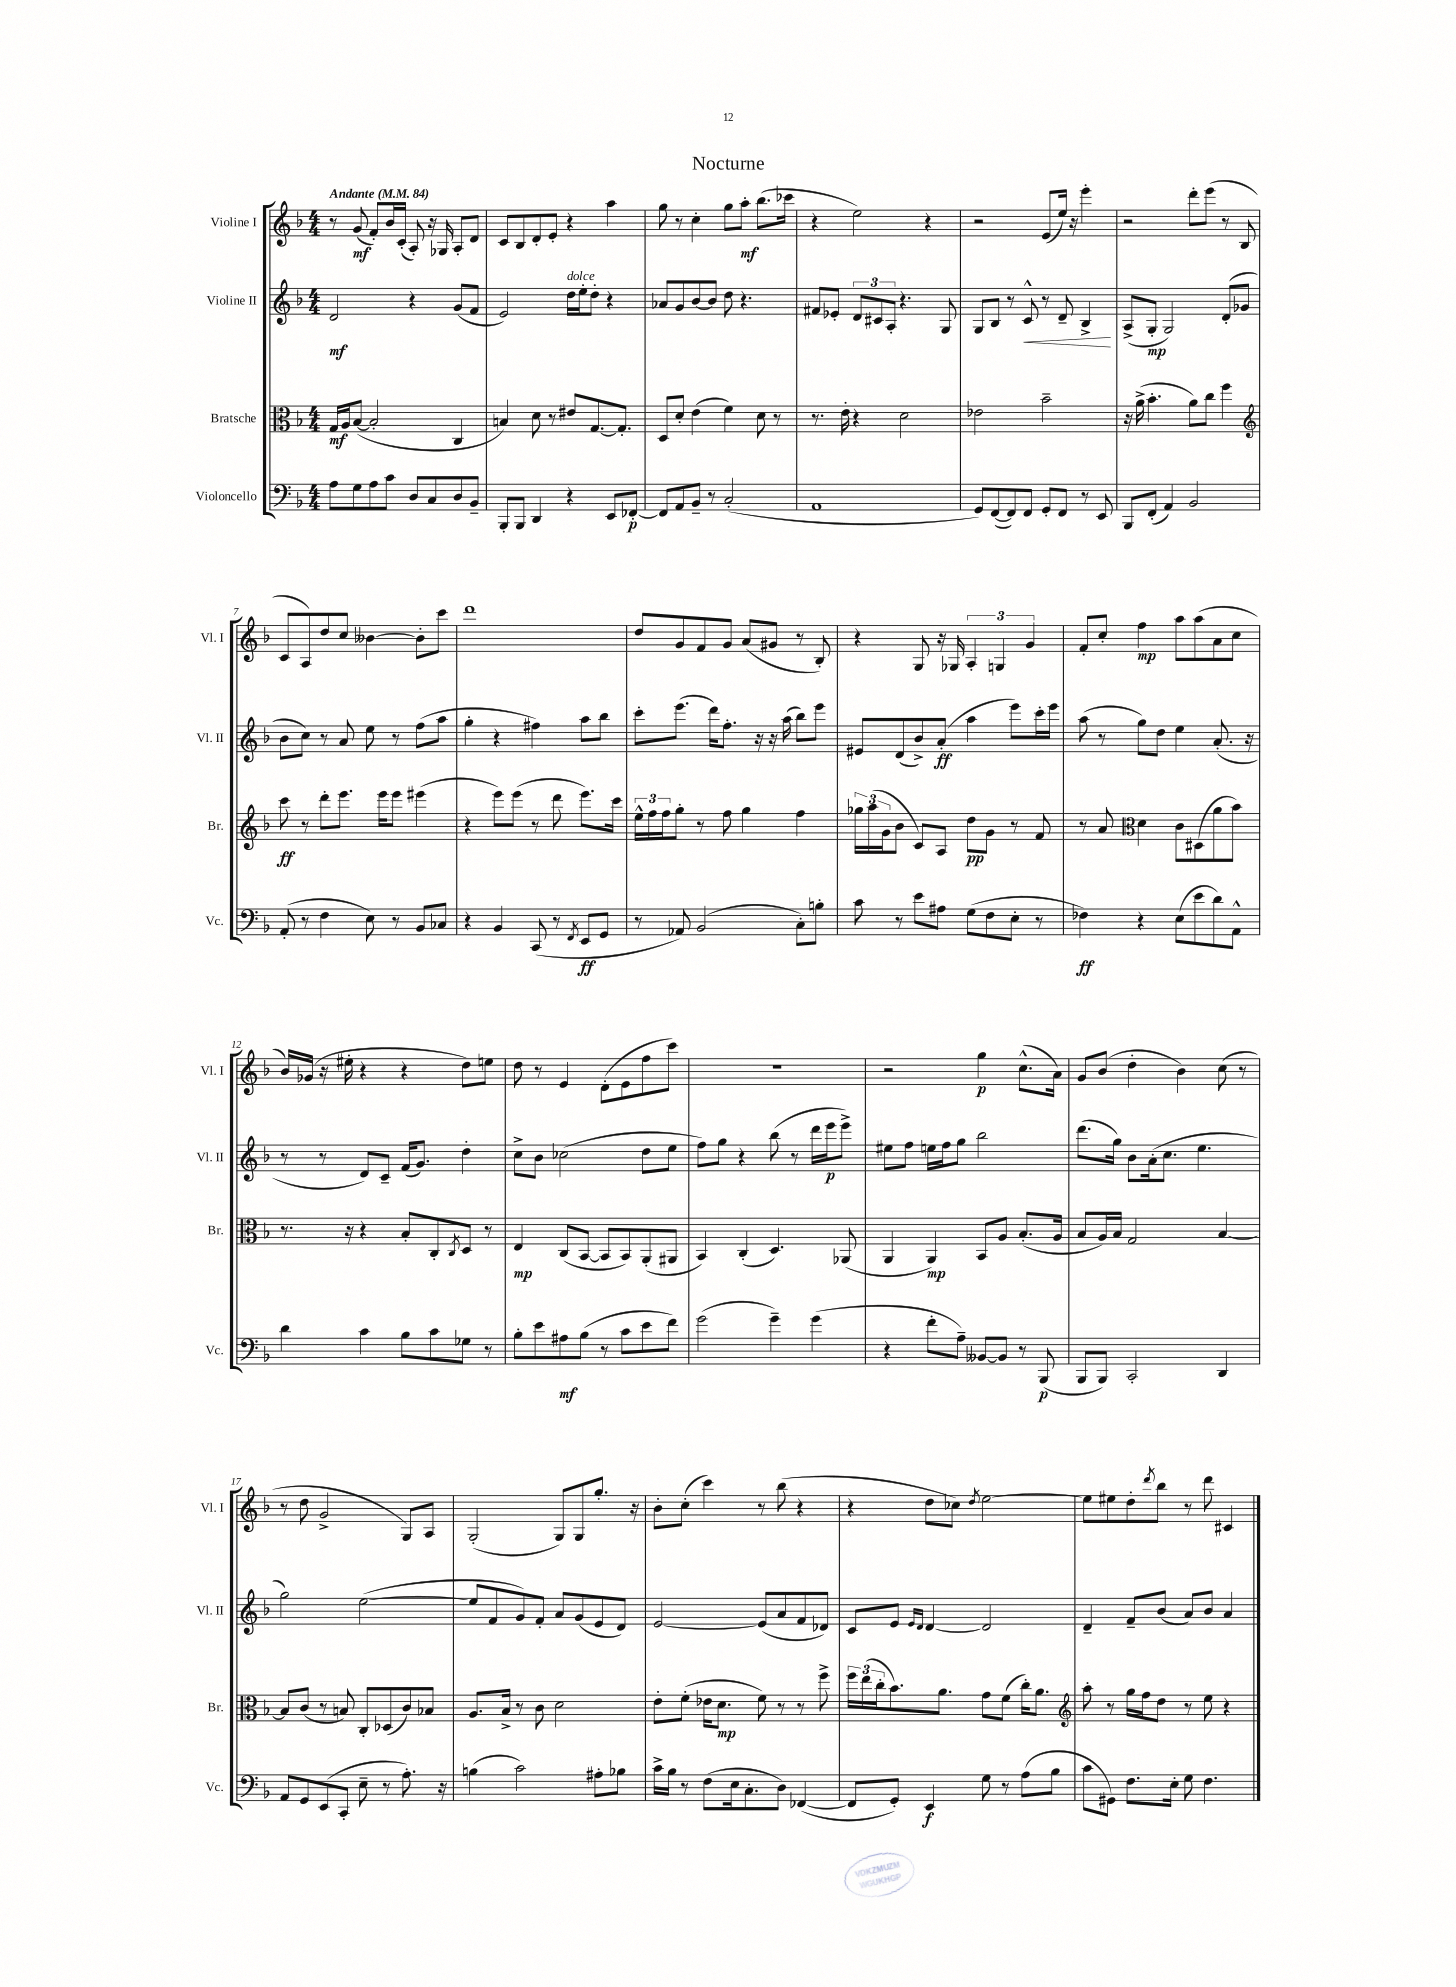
\header { title = "Nocturne" }
<<
\new StaffGroup <<
\new Staff = "s0" \with { instrumentName = "Violine I" shortInstrumentName = "Vl. I" } {
    \clef treble \key f \major \numericTimeSignature \time 4/4 \tempo "Andante" 4 = 84
    r8 g'8\mf( f'8-.) bes'16 c'16-.( a8-.) r16 ges16 a8-. d'8 |
    c'8 bes8 d'8-. e'8-. r4 a''4 |
    g''8 r8 c''4-. g''8 a''8-.\mf bes''8.( ces'''16 |
    r4 e''2) r4 |
    r2 e'8( e''16) r16 e'''4-. |
    r2 d'''8-. e'''8( r8 bes8 |
    c'8 a8) d''8 c''8 beses'4~ beses'8-. c'''8 |
    d'''1 |
    d''8 g'8 f'8 g'8 a'8( gis'8 r8 bes8-.) |
    r4 g8 r16 ges16 \tuplet 3/2 { a4-. g4 g'4 } |
    f'8-. c''8-. f''4\mp a''8 a''8( a'8 c''8 |
    bes'16) ges'16( r16 eis''16-. r4 r4 d''8) e''8 |
    d''8 r8 e'4 d'8-.( e'8 f''8 c'''8) |
    R1 |
    r2 g''4\p c''8.-^( a'16) |
    g'8 bes'8( d''4-. bes'4) c''8( r8 |
    r8 d''8 g'2-> g8) a8 |
    g2-.( g8) g8 g''8.-. r16 |
    bes'8-. c''8-.( c'''4) r8 bes''8( r4 |
    r4 d''8 ces''8) \acciaccatura { d''8 } e''2~ |
    e''8 eis''8 d''8-. \acciaccatura { d'''8 } bes''8 r8 d'''8 cis'4 \bar "|." |
}
\new Staff = "s1" \with { instrumentName = "Violine II" shortInstrumentName = "Vl. II" } {
    \clef treble \key f \major \numericTimeSignature \time 4/4
    d'2\mf r4 g'8( f'8 |
    e'2) d''16^\markup { \italic "dolce" } e''16-. d''8-. r4 |
    aes'8 g'8 bes'8~ bes'8 d''8 r4. |
    fis'8 ees'8-. \tuplet 3/2 { d'8 cis'8 a8-. } r4. g8 |
    g8 bes8 r8 c'8-^\< r8 d'8-- bes4->\! |
    a8->( g8-.\mp g2) d'8-.( ges'8 |
    bes'8 c''8) r8 a'8 e''8 r8 f''8( a''8 |
    g''4-. r4 fis''4) a''8 bes''8 |
    c'''8-. e'''8.( d'''16) f''8.-. r16 r16 a''16( bes''8) e'''8 |
    eis'8 d'8( bes'8->) a'8-.\ff( a''4 e'''8) c'''16-. e'''16 |
    a''8( r8 g''8) d''8 e''4 a'8.-.( r16 |
    r8 r8 d'8) c'8-- f'16( g'8.) d''4-. |
    c''8-> bes'8 ces''2( d''8 e''8 |
    f''8) g''8 r4 bes''8( r8 d'''16 e'''16\p e'''8->) |
    eis''8 f''8 e''16 f''16 g''8 bes''2 |
    d'''8.( g''16) bes'8 a'16-.( c''8. e''4. |
    g''2) e''2~( |
    e''8 f'8 g'8) f'8-. a'8 g'8( e'8 d'8) |
    e'2~ e'8( a'8 f'8 des'8) |
    c'8 e'8 \grace { e'16 d'16 } d'4~ d'2 |
    d'4-- f'8-- bes'8( a'8) bes'8 a'4 \bar "|." |
}
\new Staff = "s2" \with { instrumentName = "Bratsche" shortInstrumentName = "Br." } {
    \clef alto \key f \major \numericTimeSignature \time 4/4
    g16\mf a16 bes8~( bes2-. c4 |
    b4) d'8 r8 eis'8 g8.~ g8.-. |
    d8 d'8-. e'4( f'4) d'8 r8 |
    r8. e'16-. r4 d'2 |
    ees'2 bes'2-- |
    r16 a'16->( bes'4.-. a'8) c''8 f''4 |
    \clef treble c'''8\ff r8 d'''8-. e'''8. e'''16 e'''8 eis'''4( |
    r4 e'''8) e'''8( r8 d'''8 e'''8.) c'''16 |
    \tuplet 3/2 { e''16-^ f''16 f''16 } g''8-. r8 f''8 g''4 f''4 |
    \tuplet 3/2 { ges''16 a''16( g'16 } bes'8 c'8) a8 d''8\pp g'8 r8 f'8 |
    r8 a'8 \clef alto d'4 c'8 dis8( a'8 bes'8) |
    r8. r16 r4 bes8-. c8-. \acciaccatura { c8 } d8 r8 |
    e4\mp c8( bes,8~ bes,8 bes,8) a,8-.( ais,8 |
    bes,4) c4-.( d4.) aes,8( |
    a,4 a,4\mp) bes,8 a8 bes8.-.( a16 |
    bes8 a16) bes16 g2 bes4~ |
    bes8 c'8( r8 b8) c8-. des8( c'8) bes8 |
    a8. bes16-> r8 c'8 d'2 |
    e'8-. f'8-.( ees'16 d'8.\mp f'8) r8 r8 f''8-> |
    \tuplet 3/2 { f''16 e''16( c''16-. } bes'8.) a'8. g'8 f'8( c''16-.) a'8. |
    \clef treble a''8-. r8 g''16 f''16 d''8 r8 e''8 r4 \bar "|." |
}
\new Staff = "s3" \with { instrumentName = "Violoncello" shortInstrumentName = "Vc." } {
    \clef bass \key f \major \numericTimeSignature \time 4/4
    a8 g8 a8 c'8 d8 c8 d8 bes,8-- |
    bes,,8-. bes,,8 d,4 r4 e,8 fes,8~-.\p |
    fes,8 a,8 bes,8-- r8 c2-.( |
    a,1 |
    g,8) f,8~( f,8) f,8 g,8-. f,8 r8 e,8 |
    bes,,8 f,8-.( a,4) bes,2 |
    a,8-.( r8 f4 e8) r8 bes,8 ces8 |
    r4 bes,4 c,8( r8 \acciaccatura { f,8 } e,8\ff g,8 |
    r8 aes,8) bes,2( c8-.) b8-. |
    c'8 r8 e'8 ais8 g8( f8 e8-. r8 |
    fes4\ff) r4 e8( e'8 d'8) a,8-^ |
    d'4 c'4 bes8 c'8 ges8 r8 |
    bes8-. e'8 ais8\mf bes8( r8 c'8 e'8 f'8) |
    g'2( g'4--) g'4( |
    r4 f'8-. a8--) beses,8~ beses,8 r8 bes,,8\p( |
    bes,,8 bes,,8) c,2-. d,4 |
    a,8 g,8 e,8( c,8-. e8-- r8 a8.-.) r16 |
    b4( c'2) ais8-. bes8 |
    c'16-> bes16 r8 f8( e16 c8.-. d8) fes,4~( |
    fes,8 g,8-.) e,4\f g8 r8 a8( bes8 |
    c'8 gis,8) f8. e16-. g8 f4. \bar "|." |
}
>>
>>
